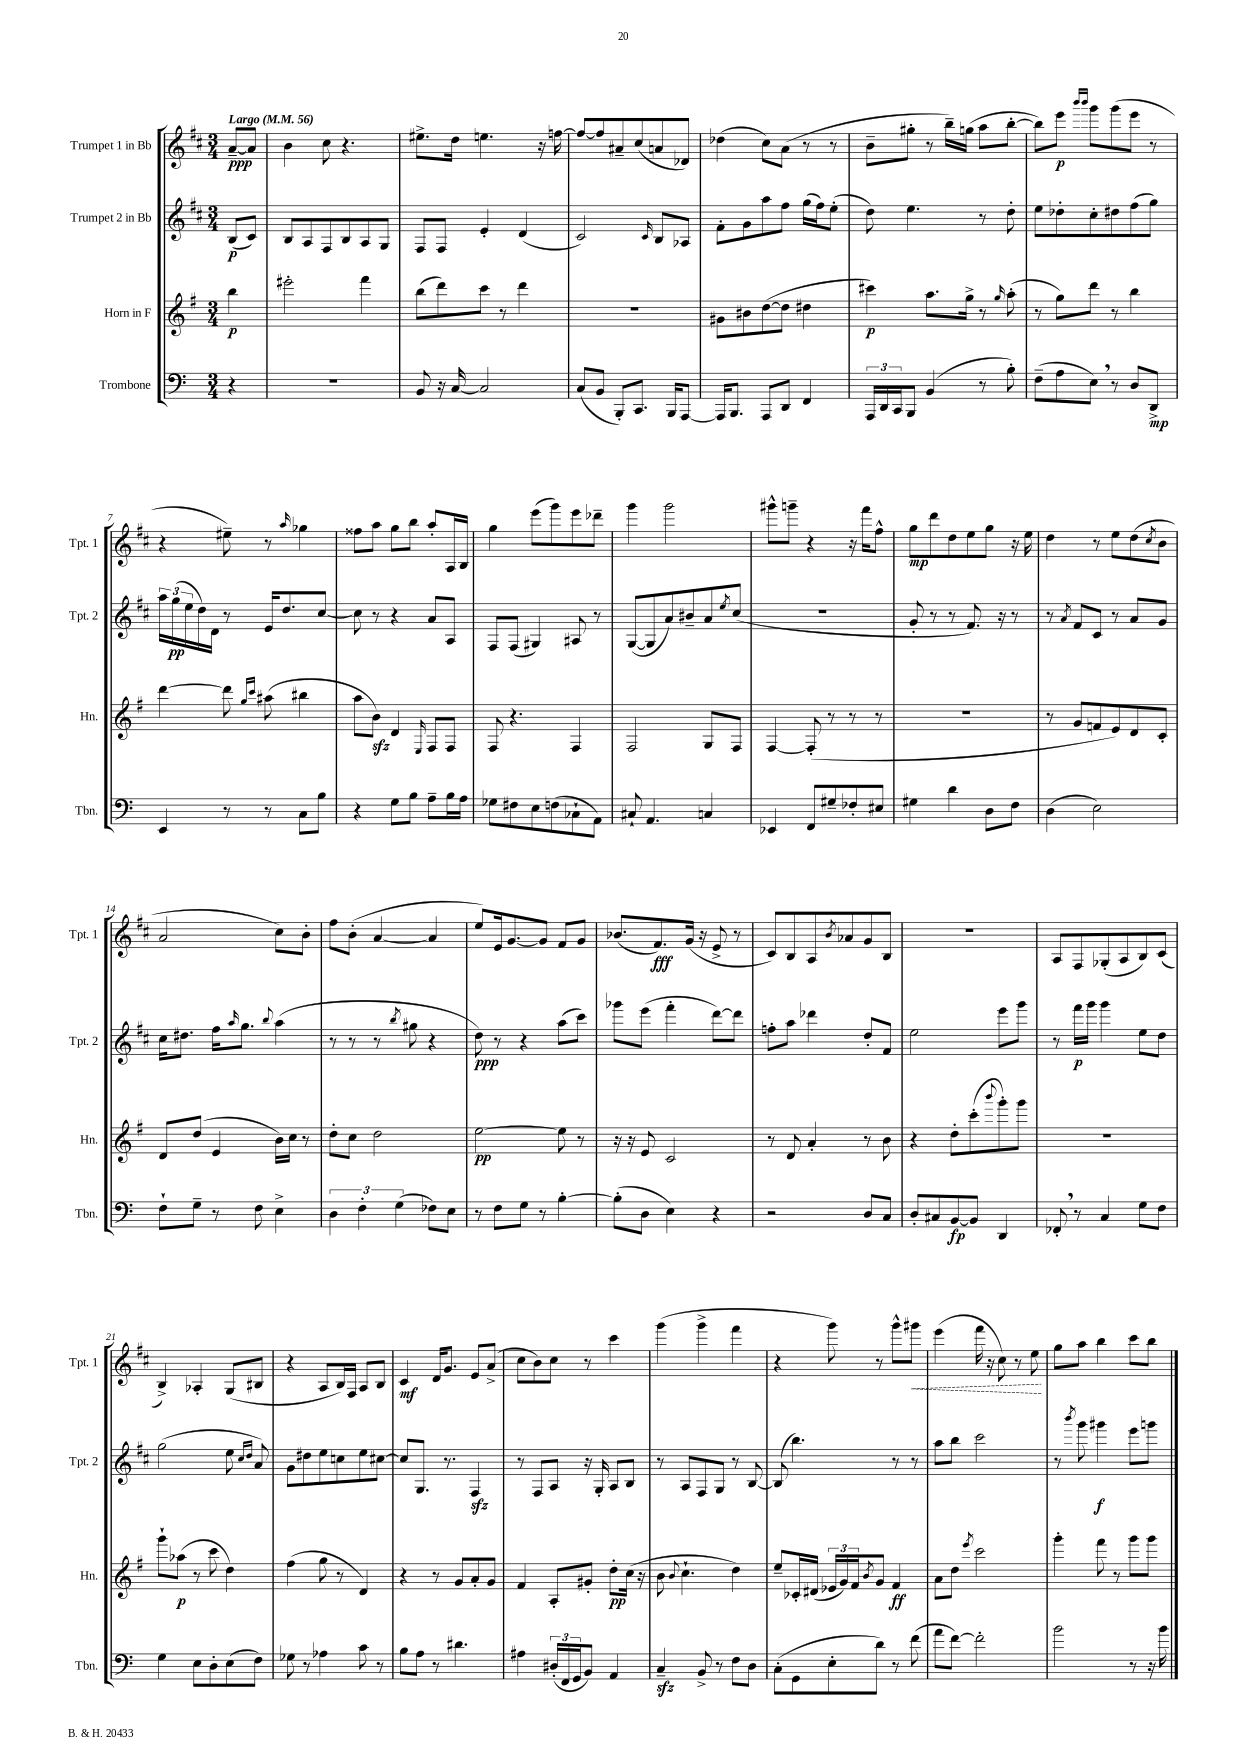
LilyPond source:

<<
\new StaffGroup <<
\new Staff = "s0" \with { instrumentName = "Trumpet 1 in Bb" shortInstrumentName = "Tpt. 1" } {
    \clef treble \key d \major \numericTimeSignature \time 3/4 \partial 4 \tempo "Largo" 4 = 56
    a'8~--\ppp a'8 |
    b'4 cis''8 r4. |
    eis''8.-> d''16 e''4. r16 f''16~ |
    f''8~ f''8 ais'8-- cis''8( a'8 des'8) |
    des''4( cis''8) a'8( r8 r8 |
    b'8-- gis''8-. r8 b''16--) g''16( a''8 b''8~-. |
    b''8) e'''8\p \grace { b'''16 b'''16 } g'''8 g'''8( e'''8 r8 |
    r4 eis''8--) r8 \grace { a''16 } ges''4 |
    fisis''8 a''8 g''8 b''8 a''8-. a16 b16 |
    g''4 e'''8( g'''8) e'''8 des'''8-- |
    g'''4 g'''2 |
    gis'''8-^ g'''8-- r4 r16 fis'''16 fis''8-^ |
    g''8\mp d'''8 d''8 e''8 g''8 r16 e''16 |
    d''4 r8 e''8 d''8( \acciaccatura { cis''8 } b'8 |
    a'2 cis''8) b'8-. |
    fis''8 b'8-.( a'4~ a'4 |
    e''8) e'16 g'8.~ g'8 fis'8 g'8 |
    bes'8.( fis'8.\fff) g'16( r16 e'8-> r8 |
    cis'8) b8 a8 \acciaccatura { b'8 } aes'8 g'8 b8 |
    R2. |
    a8 fis8 ges8-.( a8 b8) cis'8( |
    b4->) aes4-. g8( bis8 |
    r4 a8 b16) fis16 a8 b8 |
    cis'4\mf d'16 g'8. e'8 a'8->( |
    cis''8 b'8) cis''8 r8 cis'''4 |
    g'''4( g'''4-> fis'''4 |
    r4 g'''8) r8 g'''8-^ \once \override Hairpin.style = #'dashed-line gis'''8\< |
    e'''4( fis'''16 r16 cis''8) r8 e''8\! |
    g''8 a''8 b''4 cis'''8 b''8 \bar "|." |
}
\new Staff = "s1" \with { instrumentName = "Trumpet 2 in Bb" shortInstrumentName = "Tpt. 2" } {
    \clef treble \key d \major \numericTimeSignature \time 3/4 \partial 4
    b8\p( cis'8) |
    b8 a8 fis8 b8 a8 g8 |
    fis8 fis8 e'4-. d'4( |
    cis'2) \grace { cis'16 } b8 aes8 |
    fis'8-. g'8 a''8 fis''8 g''16( fis''16) e''8-.( |
    d''8) e''4. r8 d''8-. |
    e''8 des''8-. cis''8-. dis''8 fis''8( g''8) |
    \tuplet 3/2 { a''16 g''16\pp( e''16 } d''16) d'16 r8 e'16 d''8. cis''8~ |
    cis''8 r8 r4 a'8 a8 |
    fis8 fis8( gis4) ais8 r8 |
    g8~( g8 a'8) bis'8-- a'8 \acciaccatura { e''8 } cis''8( |
    R2. |
    g'8-. r8 r8 fis'8.) r16 r8 |
    r8 \acciaccatura { a'8 } fis'8 cis'8 r8 a'8 g'8 |
    cis''16 dis''8. fis''16 \grace { a''16 } g''8. \appoggiatura { b''8 } a''4( |
    r8 r8 r8 \acciaccatura { b''8 } gis''8 r4 |
    d''8\ppp) r8 r4 a''8( cis'''8) |
    ges'''8 e'''8( fis'''4-. d'''8~) d'''8 |
    f''8-. a''8 des'''4 d''8-. fis'8 |
    e''2 e'''8 g'''8 |
    r8 fis'''16\p g'''16 g'''4 e''8 d''8 |
    g''2( e''8 \grace { cis''16 d''16 } a'8) |
    g'8 dis''8 e''8 c''8 e''8 cis''8~ |
    cis''8 g8. r8. fis4\sfz |
    r8 fis8 a8 r16 g16-. a8 b8 |
    r8 a8 fis8 g8 r8 b8~ |
    b8( b''4.) r8 r8 |
    a''8 b''8 cis'''2 |
    r8 \acciaccatura { b'''8 } g'''8 gis'''4\f e'''8 g'''8 \bar "|." |
}
\new Staff = "s2" \with { instrumentName = "Horn in F" shortInstrumentName = "Hn." } {
    \clef treble \key g \major \numericTimeSignature \time 3/4 \partial 4
    b''4\p |
    eis'''2-. fis'''4 |
    b''8( d'''8) c'''8 r8 d'''4 |
    R2. |
    gis'8 bis'8 d''8~( d''8 dis''4 |
    cis'''4\p) a''8. g''16-> r8 \grace { g''16 } a''8-.( |
    r8 g''8) d'''8 r8 b''4 |
    d'''4~ d'''8 \grace { g''16 c'''16 } ais''8( bis''4 |
    a''8 b'8\sfz) d'4 \grace { e16 } fis8 fis8 |
    fis8 r4. fis4 |
    fis2 g8 fis8 |
    fis4~ fis8-.( r8 r8 r8 |
    R2. |
    r8 g'8 f'8 e'8) d'8 c'8-. |
    d'8 d''8( e'4 b'16) c''16 r8 |
    d''8-. c''8 d''2 |
    e''2~\pp e''8 r8 |
    r16 r16 e'8 c'2 |
    r8 d'8 a'4-. r8 b'8 |
    r4 d''8-. c'''8-.( \appoggiatura { b'''8 } g'''8-.) g'''8 |
    R2. |
    g'''8-! aes''8\p( r8 c'''8 d''4) |
    fis''4( g''8 r8 d'4) |
    r4 r8 g'8 a'8-. g'8 |
    fis'4 a8-. gis'8-. d''8-.\pp c''16( r16 |
    b'8 \appoggiatura { b'8 } c''4.-! d''4) |
    e''8-- ces'16-. dis'16( \tuplet 3/2 { ees'16 g'16) fis'16 } \acciaccatura { b'8 } g'8 fis'4\ff |
    a'8 d''8 \acciaccatura { e'''8 } c'''2 |
    g'''4-. fis'''8 r8 g'''8 g'''8 \bar "|." |
}
\new Staff = "s3" \with { instrumentName = "Trombone" shortInstrumentName = "Tbn." } {
    \clef bass \key c \major \numericTimeSignature \time 3/4 \partial 4
    r4 |
    R2. |
    b,8 r16 c16~ c2 |
    c8( b,8 b,,8-.) c,8. b,,16 a,,8~ |
    a,,16 b,,8. a,,8 d,8 f,4 |
    \tuplet 3/2 { a,,16 d,16 c,16 } b,,8 b,4( r8 b8-.) |
    f8--( a8 e8) \breathe r8 d8 d,8->\mp |
    e,4 r8 r8 c8 b8 |
    r4 g8 b8 a8-- b16 a16 |
    ges8 fis8 e8 f8( ces8-! a,8) |
    cis8-! a,4. c4 |
    ees,4 f,8 gis8-- fes8-. eis8 |
    gis4 d'4 d8 f8 |
    d4( e2) |
    f8-! g8-- r8 f8 e4-> |
    \tuplet 3/2 { d4 f4-. g4( } fes8) e8 |
    r8 f8 g8 r8 b4~-. |
    b8-.( d8 e4) r4 |
    r2 d8 c8 |
    d8-. cis8 b,8~\fp b,8 d,4 |
    fes,8-. \breathe r8 c4 g8 f8 |
    g4 e8 d8-. e8( f8) |
    ges8 r8 aes4 c'8 r8 |
    b8 a8 r8 dis'4. |
    ais4 \tuplet 3/2 { dis16-.( f,16 g,16 } b,8) a,4 |
    c4--\sfz b,8-> r8 f8 d8 |
    c8-.( g,8 e8-. d'8) r8 f'8( |
    a'8 f'8~) f'2-. |
    b'2 r8 r16 b'16 \bar "|." |
}
>>
>>
